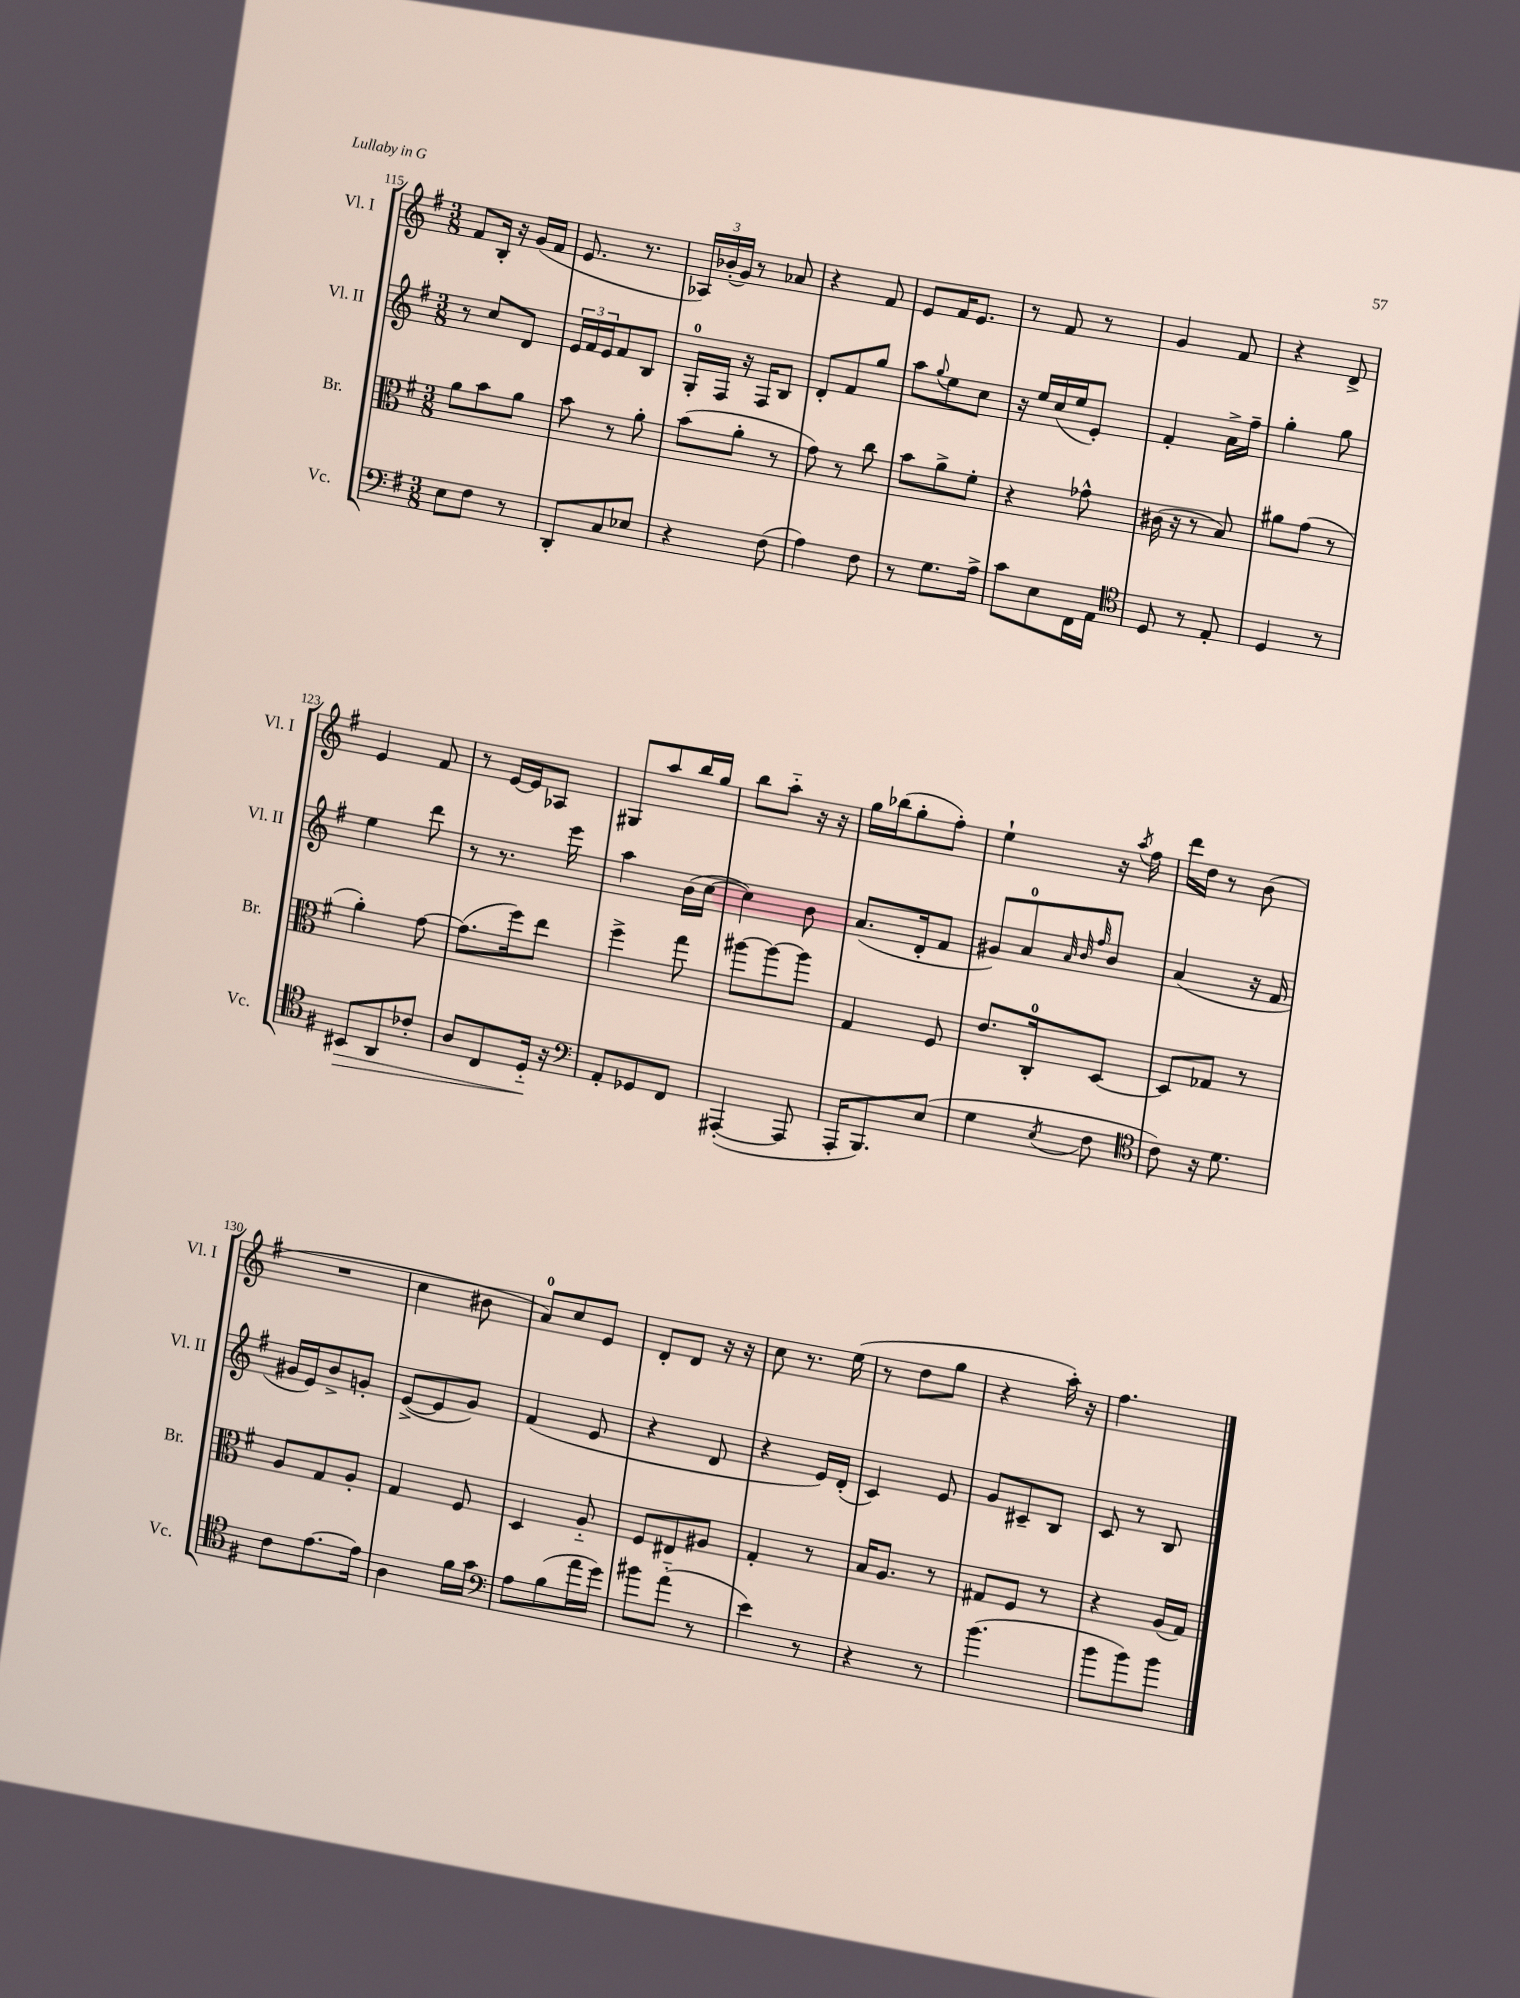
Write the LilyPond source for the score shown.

<<
\new StaffGroup <<
\new Staff = "s0" \with { instrumentName = "Vl. I" shortInstrumentName = "Vl. I" } {
    \clef treble \key g \major \numericTimeSignature \time 3/8
    fis'8 b16-. r16 g'16( fis'16 |
    e'8. r8. |
    \tuplet 3/2 { aes16) bes'16-.( g'16) } r8 aes'8 |
    r4 fis'8 |
    e'8 fis'16 e'8. |
    r8 fis'8 r8 |
    g'4 fis'8 |
    r4 d'8-> |
    e'4 fis'8 |
    r8 e'16~ e'16 aes8 |
    gis8 a''8 b''16 g''16 |
    b''8 a''8-_ r16 r16 |
    g''16 bes''16( g''8-. fis''8-.) |
    e''4-! r16 \acciaccatura { a''8 } fis''16 |
    d'''16 d''16 r8 b'8( |
    R4. |
    c''4 bis'8 |
    a'8-0) c''8 e'8 |
    d'8-. d'8 r16 r16 |
    c''8 r8. e''16( |
    r8 d''8 g''8 |
    r4 a''16-.) r16 |
    fis''4. \bar "|." |
}
\new Staff = "s1" \with { instrumentName = "Vl. II" shortInstrumentName = "Vl. II" } {
    \clef treble \key g \major \numericTimeSignature \time 3/8
    r8 c''8 d'8 |
    \tuplet 3/2 { e'16 fis'16 e'16 } fis'8 b8 |
    g16-0-. fis16 r16 fis16 b8 |
    d'8-. fis'8 g''8 |
    a''8 \appoggiatura { g''8 } e''8 c''8 |
    r16 e''16 c''16( e''16 e'8-.) |
    fis'4-. a'16-> fis''16-- |
    g''4-. g''8 |
    e''4 d'''8 |
    r8 r8. e'''16 |
    a''4 b'16( c''16~ |
    c''4) b'8 |
    a'8.( d'16-. fis'8 |
    gis'8) a'8-0 \grace { a'32 b'32 fis''32 } b'8 |
    a'4( r16 fis'16 |
    gis'16 e'16) b'8-> g'8-. |
    e'8~->( e'8 g'8) |
    fis'4( e'8 |
    r4 d'8 |
    r4 e'16) d'16-.( |
    c'4) e'8 |
    g'8 cis'8-- b8 |
    c'8 r8 b8 \bar "|." |
}
\new Staff = "s2" \with { instrumentName = "Br." shortInstrumentName = "Br." } {
    \clef alto \key g \major \numericTimeSignature \time 3/8
    a'8 b'8 a'8 |
    b'8 r8 a'8-. |
    b'8( a'8-. r8 |
    g'8) r8 c''8 |
    b'8 a'8-> fis'8-. |
    r4 ges'8-^ |
    cis'16( r16 r8 b8) |
    ais'8 g'8( r8 |
    a'4-.) g'8~ |
    g'8.( fis''16) e''8 |
    fis''4-> g''8 |
    ais''8~ ais''8~ ais''8 |
    g4 fis8 |
    e'8. c16-0-. d8~ |
    d8 ges8 r8 |
    a8 g8 a8-. |
    g4 fis8 |
    d4 a8-_ |
    fis8 eis8 ais8 |
    g4-. r8 |
    b16 a8. r8 |
    gis8 fis8 r8 |
    r4 a16( g16) \bar "|." |
}
\new Staff = "s3" \with { instrumentName = "Vc." shortInstrumentName = "Vc." } {
    \clef bass \key g \major \numericTimeSignature \time 3/8
    e8 fis8 r8 |
    d,8-. c8 ees8 |
    r4 fis8( |
    a4) fis8 |
    r8 g8. a16-> |
    c'8 e8 fis,16 a,16 |
    \clef tenor d8 r8 e8-. |
    d4 r8 |
    bis,8\> a,8 ces'8-. |
    a8 c8 d16-_\! r16 |
    \clef bass a,8-. ges,8 fis,8 |
    ais,,4~-.( ais,,8 |
    a,,16-. b,,8.) e8( |
    g4 \acciaccatura { e8 } fis8 |
    \clef tenor c'8) r16 d'8. |
    c'8 e'8.~ e'16 |
    a4 fis'16 g'16 |
    \clef bass a8 b8( a'16 g'16) |
    bis'8 a'8-_( r8 |
    e'4) r8 |
    r4 r8 |
    b'4.( |
    b'8 b'8) b'8 \bar "|." |
}
>>
>>
\layout { \context { \Score currentBarNumber = #115 } }
